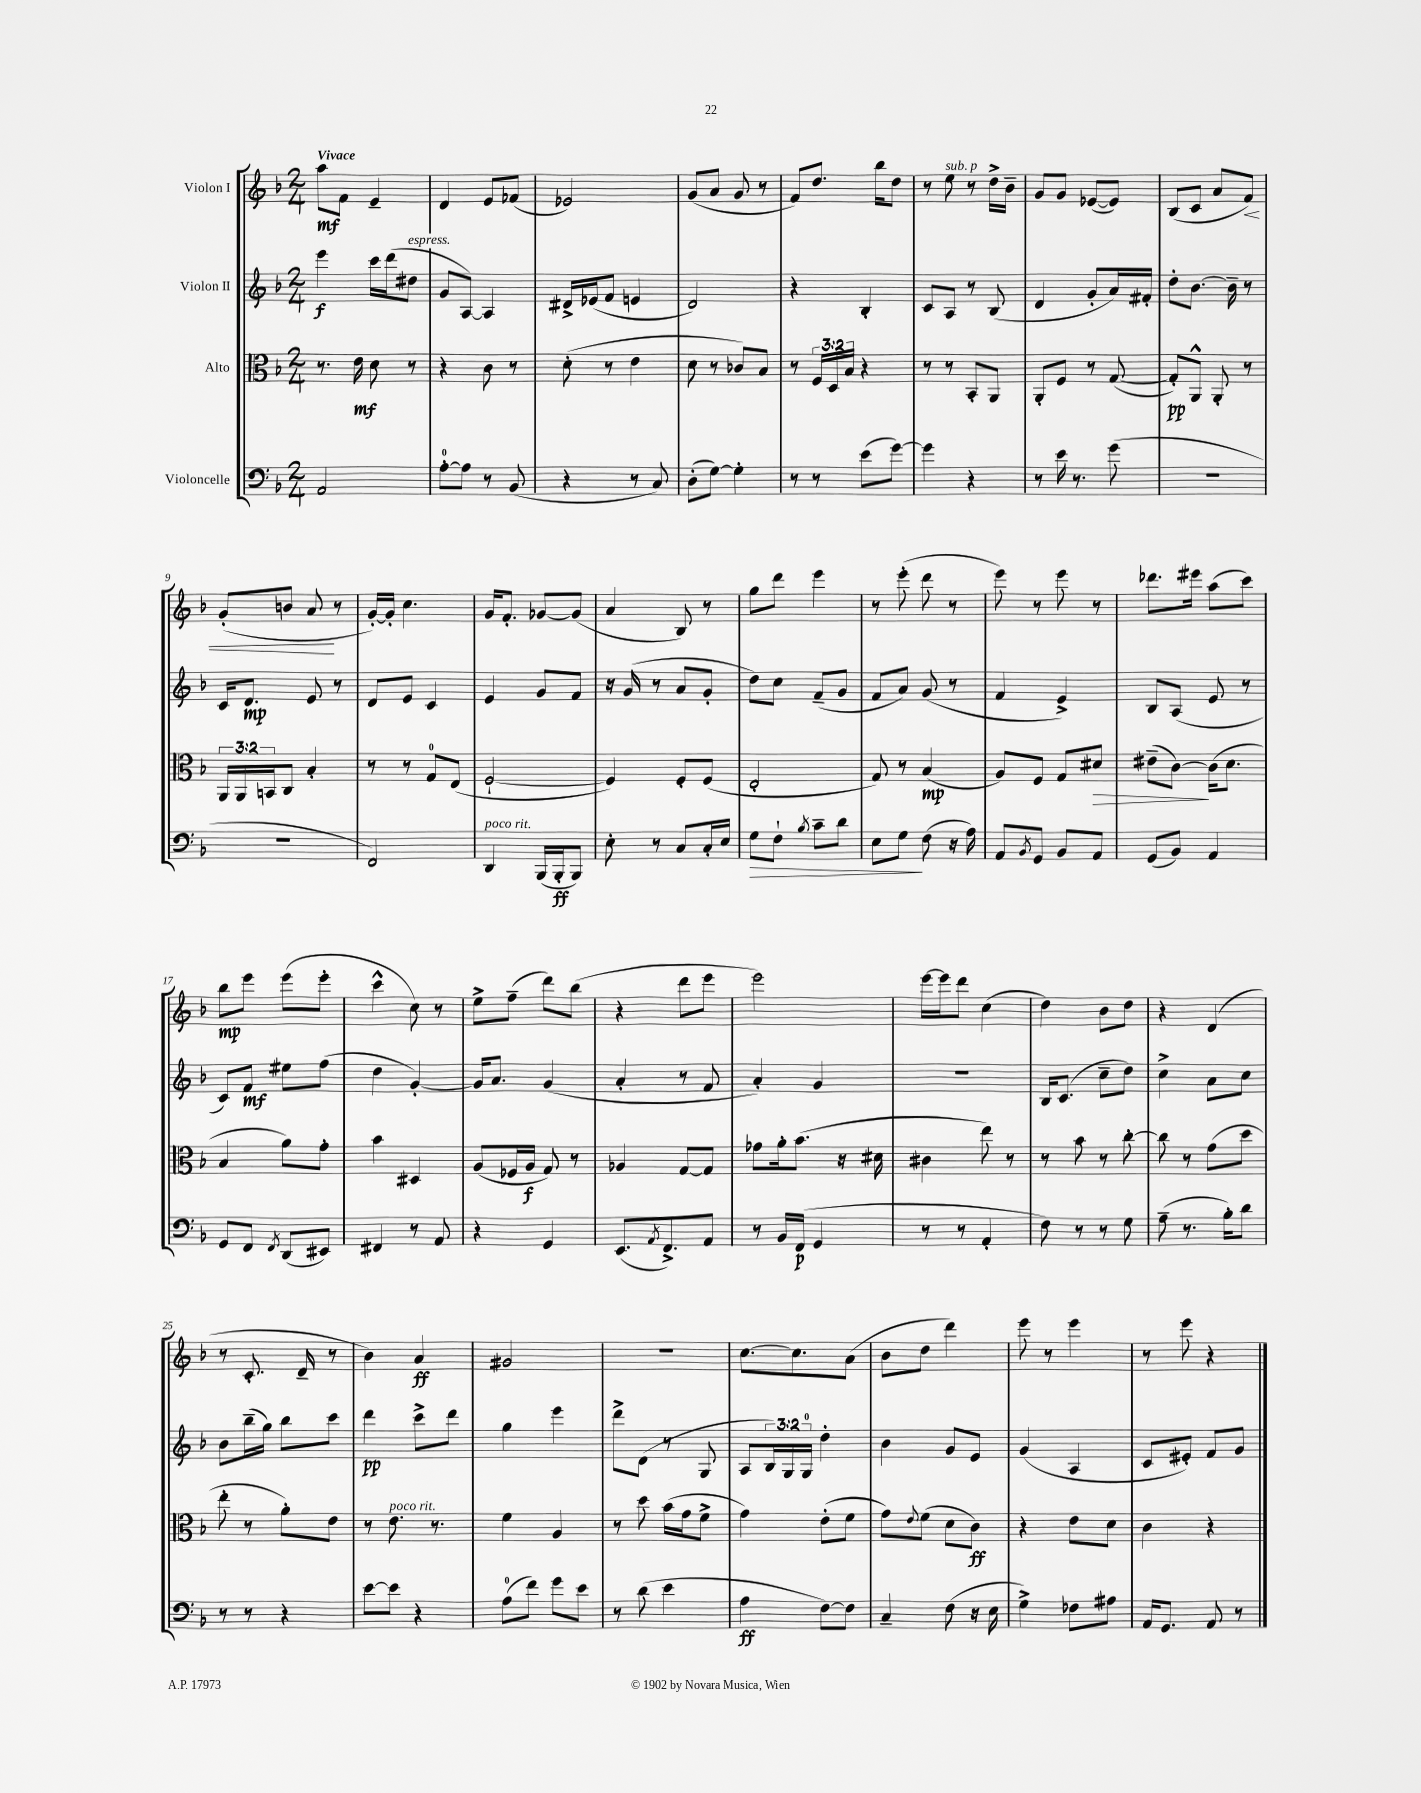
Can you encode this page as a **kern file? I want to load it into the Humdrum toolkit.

**kern	**dynam	**kern	**dynam	**kern	**dynam	**kern	**dynam
*part4	*part4	*part3	*part3	*part2	*part2	*part1	*part1
*staff4	*staff4	*staff3	*staff3	*staff2	*staff2	*staff1	*staff1
*I"Violoncelle	*	*I"Alto	*	*I"Violon II	*	*I"Violon I	*
*clefF4	*	*clefC3	*	*clefG2	*	*clefG2	*
*k[b-]	*	*k[b-]	*	*k[b-]	*	*k[b-]	*
*M2/4	*	*M2/4	*	*M2/4	*	*M2/4	*
=1	=1	=1	=1	=1	=1	=1	=1
!	!	!	!	!	!	!LO:TX:a:B:t=Vivace	!
2AA/	.	8.r	.	4eee\	f	8aa\L	mf
.	.	.	.	.	.	8f\J	.
.	.	16e\	mf	.	.	.	.
.	.	8d\	.	16ccc\LL	.	4e~/	.
.	.	.	.	(16ddd\J	.	.	.
!	!	!	!	!LO:TX:a:i:t=espress.	!	!	!
.	.	8r	.	8dd#X\J	.	.	.
=2	=2	=2	=2	=2	=2	=2	=2
[8A'\L	.	4r	.	8g/L	.	4d/	.
8A\J]	.	.	.	[8A/J)	.	.	.
8r	.	8c\	.	4A/]	.	8e/L	.
(8BB-/	.	8r	.	.	.	(8f-X/J	.
=3	=3	=3	=3	=3	=3	=3	=3
4r	.	(8d'\	.	16d#X^/LL	.	2e-X/)	.
.	.	.	.	(16e-X/J	.	.	.
.	.	8r	.	8f/J	.	.	.
8r	.	4e\	.	4en/	.	.	.
8C/)	.	.	.	.	.	.	.
=4	=4	=4	=4	=4	=4	=4	=4
(8D'\L	.	8d\	.	2d/)	.	(8g/L	.
[8G\J)	.	8r	.	.	.	8a/J	.
4G'\]	.	8c-X/L)	.	.	.	8g/	.
.	.	8B-/J	.	.	.	8r	.
=5	=5	=5	=5	=5	=5	=5	=5
8r	.	8r	.	4r	.	8f/L)	.
8r	.	24F/LL	.	.	.	8.dd/J	.
.	.	24D/	.	.	.	.	.
.	.	24B-/JJ	.	.	.	.	.
(8e\L	.	4r	.	4B-'/	.	.	.
.	.	.	.	.	.	16bb-\KL	.
[8g\J)	.	.	.	.	.	8dd\J	.
=6	=6	=6	=6	=6	=6	=6	=6
4g\]	.	8r	.	8c/L	.	8r	.
!	!	!	!	!	!	!LO:TX:a:i:t=sub. p	!
.	.	8r	.	8A/J	.	8ee\	.
4r	.	8BB-'/L	.	8r	.	8r	.
.	.	8AA/J	.	(8B-/	.	16dd^\LL	.
.	.	.	.	.	.	16b-~\JJ	.
=7	=7	=7	=7	=7	=7	=7	=7
8r	.	8AA'/L	.	4d/	.	8g/L	.
16e\	.	8F/J	.	.	.	8g/J	.
8.r	.	.	.	.	.	.	.
.	.	8r	.	8g'/L	.	([8e-X/L	.
(8g\	.	([8G/	.	16a/L)	.	8e-/J])	.
.	.	.	.	16f#X'/JJ	.	.	.
=8	=8	=8	=8	=8	=8	=8	=8
2r	.	8G'/L])	pp	8dd'\L	.	(8B-/L	.
.	.	8AA^^/J	.	[8.b-\J	.	8c/J	.
.	.	8AA'/	.	.	.	8a/L	.
.	.	.	.	16b-~\]	.	.	.
!	!	!	!	!	!	!	!LO:HP:b
.	.	8r	.	8r	.	8f/J)	<
!!LO:LB:g=z
=9	=9	=9	=9	=9	=9	=9	=9
2r	.	24AA/LL	.	16c/KL	.	(8g'/L	.
.	.	24AA/	.	.	.	.	.
.	.	.	.	8.d/J	mp	.	.
.	.	24BBn/J	.	.	.	.	.
.	.	8C/J	.	.	.	8bn/J	.
.	.	4B-'/	.	8e/	.	8a/	.
.	.	.	.	8r	.	8r	[
=10	=10	=10	=10	=10	=10	=10	=10
2FF/)	.	8r	.	8d/L	.	[16g'/LL)	.
.	.	.	.	.	.	16g'/JJ]	.
.	.	8r	.	8e/J	.	4.cc\	.
.	.	8G/L	.	4c/	.	.	.
.	.	(8E/J	.	.	.	.	.
=11	=11	=11	=11	=11	=11	=11	=11
!LO:TX:a:i:t=poco rit.	!	!	!	!	!	!	!
4DD/	.	[2F`/	.	4e/	.	16g/KL	.
.	.	.	.	.	.	8.f'/J	.
(16BBB-/LL	.	.	.	8g/L	.	[8g-X/L	.
16BBB-'/J	ff	.	.	.	.	.	.
8BBB-/J)	.	.	.	8f/J	.	(8g-/J]	.
=12	=12	=12	=12	=12	=12	=12	=12
8E'\	.	4F/])	.	16r	.	4a/	.
.	.	.	.	(16g/	.	.	.
8r	.	.	.	8r	.	.	.
8C/L	.	8F'/L	.	8a/L	.	8B-/)	.
16C'/L	.	(8F/J	.	8g'/J	.	8r	.
16E/JJ	.	.	.	.	.	.	.
=13	=13	=13	=13	=13	=13	=13	=13
!	!LO:HP:b	!	!	!	!	!	!
8G\L	>	2E'/	.	8dd\L)	.	8gg\L	.
8F`\J	.	.	.	8cc\J	.	8ddd\J	.
8qB-/	.	.	.	.	.	.	.
8c~\L	.	.	.	(8f~/L	.	4eee\	.
8d\J	.	.	.	8g/J	.	.	.
=14	=14	=14	=14	=14	=14	=14	=14
8E\L	.	8G/)	.	8f/L	.	8r	.
8G\J	.	8r	.	8a/J)	.	(8eee'\	.
(8F\	]	(4B-/	mp	(8g/	.	8ddd\	.
16r	.	.	.	8r	.	8r	.
16A\)	.	.	.	.	.	.	.
=15	=15	=15	=15	=15	=15	=15	=15
8AA/L	.	8A/L)	.	4f/	.	8eee\)	.
8qBB-/	.	.	.	.	.	.	.
8GG/J	.	8F/J	.	.	.	8r	.
8BB-/L	.	8G/L	.	4e^/)	.	8eee\	.
!	!	!	!LO:HP:b	!	!	!	!
8AA/J	.	8d#X/J	>	.	.	8r	.
=16	=16	=16	=16	=16	=16	=16	=16
(8GG/L	.	(8e#X~\L	.	8B-/L	.	8.ddd-X\L	.
8BB-/J)	.	[8c\J)	.	(8A/J	.	.	.
.	.	.	.	.	.	16eee#X\Jk	.
4AA/	.	(16c\KL]	]	8e/	.	(8aa\L	.
.	.	8.d\J	.	.	.	.	.
.	.	.	.	8r	.	8ccc\J)	.
!!LO:LB:g=z
=17	=17	=17	=17	=17	=17	=17	=17
8GG/L	.	4B-/	.	8c/L)	.	8bb-\L	mp
8FF/J	.	.	.	8f/J	mf	8eee\J	.
8qFF/	.	.	.	.	.	.	.
(8DD/L	.	8a\L)	.	8ee#X\L	.	(8eee\L	.
8EE#X/J)	.	8g'\J	.	(8ff\J	.	8eee'\J	.
=18	=18	=18	=18	=18	=18	=18	=18
4FF#X/	.	4b-\	.	4dd\	.	4ccc^^\	.
8r	.	4D#X/	.	[4g'/)	.	8cc\)	.
8AA/	.	.	.	.	.	8r	.
=19	=19	=19	=19	=19	=19	=19	=19
4r	.	(8A/L	.	16g/KL]	.	8ee^\L	.
.	.	.	.	8.a/J	.	.	.
.	.	16F-X/L	.	.	.	(8ff~\J	.
.	.	16A/JJ	f	.	.	.	.
4GG/	.	8G/)	.	(4g/	.	8ddd\L)	.
.	.	8r	.	.	.	(8bb-\J	.
=20	=20	=20	=20	=20	=20	=20	=20
(8.EE/L	.	4A-X/	.	4a'/	.	4r	.
8qAA/	.	.	.	.	.	.	.
8.FF^/)	.	.	.	.	.	.	.
.	.	[8G/L	.	8r	.	8ddd\L	.
8AA/J	.	8G/J]	.	8f/	.	8eee\J	.
=21	=21	=21	=21	=21	=21	=21	=21
8r	.	8g-X\L	.	4a'/)	.	2eee\)	.
16BB-/LL	.	16a'\k	.	.	.	.	.
(16FF/JJ	p	(8.b-\J	.	.	.	.	.
4GG/	.	.	.	4g/	.	.	.
.	.	16r	.	.	.	.	.
.	.	16d#X\	.	.	.	.	.
=22	=22	=22	=22	=22	=22	=22	=22
8r	.	4c#X\	.	2r	.	[16eee\LL	.
.	.	.	.	.	.	16eee\J]	.
8r	.	.	.	.	.	8ddd\J	.
4AA'/	.	8ee\)	.	.	.	(4cc\	.
.	.	8r	.	.	.	.	.
=23	=23	=23	=23	=23	=23	=23	=23
8F\)	.	8r	.	16B-/KL	.	4dd\)	.
.	.	.	.	(8.c/J	.	.	.
8r	.	8b-\	.	.	.	.	.
8r	.	8r	.	8cc~\L	.	8b-\L	.
8G\	.	[8cc'\	.	8dd\J)	.	8dd\J	.
=24	=24	=24	=24	=24	=24	=24	=24
(8A~\	.	8cc\]	.	4cc^\	.	4r	.
8.r	.	8r	.	.	.	.	.
.	.	(8g\L	.	8a\L	.	(4d/	.
16B-'\KL)	.	.	.	.	.	.	.
8d\J	.	8dd\J	.	8cc\J	.	.	.
!!LO:LB:g=z
=25	=25	=25	=25	=25	=25	=25	=25
8r	.	8ee'\	.	8b-\L	.	8r	.
8r	.	8r	.	(16bb-~\L	.	8.c'/	.
.	.	.	.	16gg\JJ)	.	.	.
4r	.	8a'\L)	.	8bb-\L	.	.	.
.	.	.	.	.	.	16d~/	.
.	.	8e\J	.	8ccc\J	.	8r	.
=26	=26	=26	=26	=26	=26	=26	=26
[8e\L	.	8r	.	4ddd\	pp	4b-\)	.
!	!	!LO:TX:a:i:t=poco rit.	!	!	!	!	!
8e\J]	.	8.e\	.	.	.	.	.
4r	.	.	.	8ccc^\L	.	4a/	ff
.	.	8.r	.	.	.	.	.
.	.	.	.	8ddd\J	.	.	.
=27	=27	=27	=27	=27	=27	=27	=27
(8A\L	.	4f\	.	4gg\	.	2g#X/	.
8f\J)	.	.	.	.	.	.	.
8g\L	.	4A/	.	4eee\	.	.	.
8e\J	.	.	.	.	.	.	.
=28	=28	=28	=28	=28	=28	=28	=28
8r	.	8r	.	8ddd^\L	.	2r	.
(8d\	.	8dd\	.	(8d\J	.	.	.
4e\	.	(16b-\LL	.	8r	.	.	.
.	.	16g\J	.	.	.	.	.
.	.	8f^\J	.	8G/	.	.	.
=29	=29	=29	=29	=29	=29	=29	=29
4A\	ff	4g\)	.	8A/L	.	[8.cc\L	.
.	.	.	.	24B-/L)	.	.	.
.	.	.	.	24G/	.	.	.
.	.	.	.	.	.	8.cc\]	.
.	.	.	.	24G/JJ	.	.	.
[8F\L)	.	(8e'\L	.	4dd'\	.	.	.
8F\J]	.	8f\J	.	.	.	(8a\J	.
=30	=30	=30	=30	=30	=30	=30	=30
4C~/	.	8g\L)	.	4b-\	.	8b-\L	.
.	.	8qqe/	.	.	.	.	.
.	.	(8f\J	.	.	.	8dd\J	.
(8F\	.	8d\L	.	8g/L	.	4ddd\)	.
16r	.	8c\J)	ff	8e/J	.	.	.
16E\	.	.	.	.	.	.	.
=31	=31	=31	=31	=31	=31	=31	=31
4G^\)	.	4r	.	(4g/	.	8eee\	.
.	.	.	.	.	.	8r	.
8F-X\L	.	8e\L	.	4A/	.	4eee\	.
8A#X\J	.	8d\J	.	.	.	.	.
=32	=32	=32	=32	=32	=32	=32	=32
16AA/KL	.	4c\	.	8c/L	.	8r	.
8.GG/J	.	.	.	.	.	.	.
.	.	.	.	8e#X'/J)	.	8eee\	.
8AA/	.	4r	.	8f/L	.	4r	.
8r	.	.	.	8g/J	.	.	.
==	==	==	==	==	==	==	==
*-	*-	*-	*-	*-	*-	*-	*-
